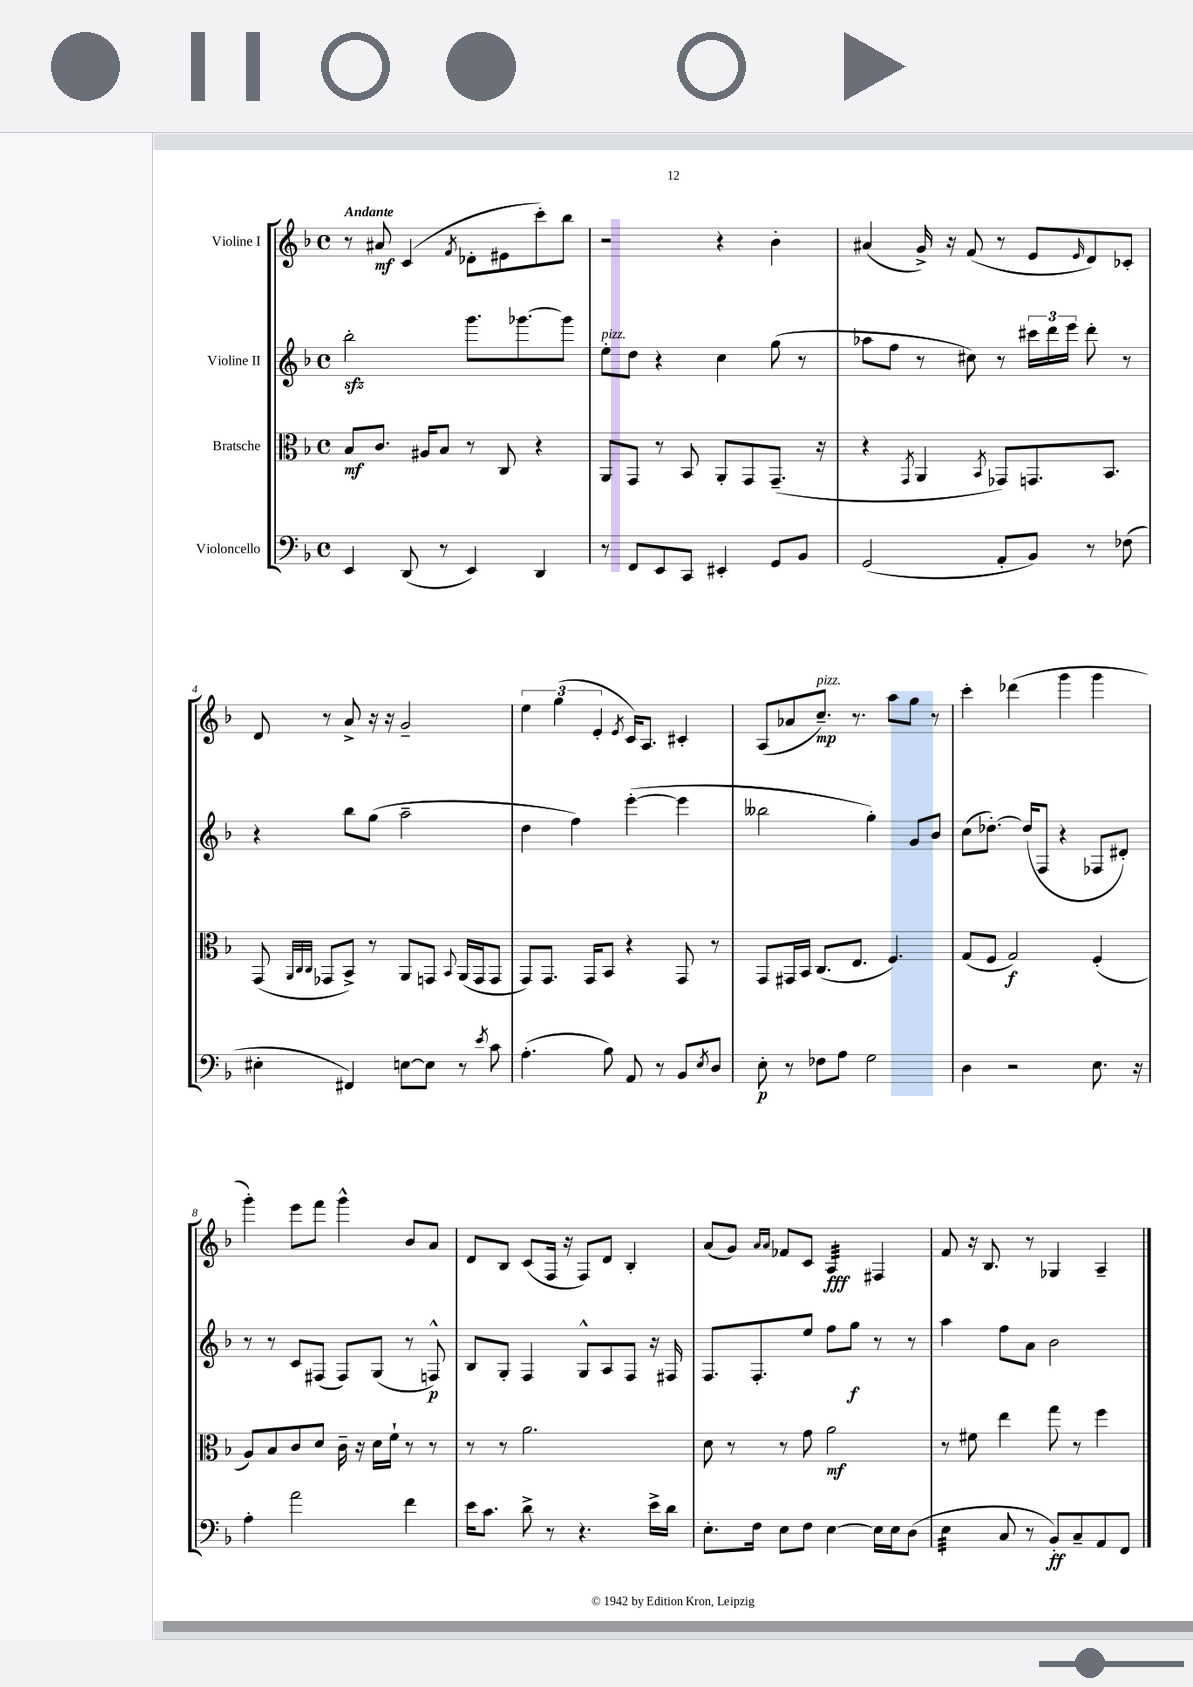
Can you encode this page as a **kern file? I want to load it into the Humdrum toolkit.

**kern	**kern	**kern	**kern
*staff4	*staff3	*staff2	*staff1
*clefF4	*clefC3	*clefG2	*clefG2
*k[b-]	*k[b-]	*k[b-]	*k[b-]
*M4/4	*M4/4	*M4/4	*M4/4
*met(c)	*met(c)	*met(c)	*met(c)
4EE	8B-	2bb-'	8r
.	8.c	.	8a#
(8DD	.	.	(4c
.	16A#	.	.
8r	8B-	.	.
.	.	.	8qf
4EE)	8r	8.ggg	8d-'
.	8C	.	8e#
.	.	[8.ggg-	.
4DD	4r	.	8ccc')
.	.	8ggg-]	8bb-
=	=	=	=
8r	8AA	8ee'	2r
8FF	8GG	8dd	.
8EE	8r	4r	.
8CC	8BB-	.	.
4EE#'	8AA'	4cc	4r
.	8GG	.	.
8GG	(8.GG~	(8gg	4b-'
8BB-	.	8r	.
.	16r	.	.
=	=	=	=
(2GG	4r	8aa-	(4a#
.	.	8ff	.
.	8qGG	.	.
.	4AA	8r	16g^)
.	.	.	16r
.	.	8cc#)	(8f
.	8qBB-	.	.
8AA'	8GG-)	8r	8r
8BB-)	8.GG	24ccc#	8e
.	.	24ddd	.
.	.	24eee	.
.	.	.	16qqe
8r	.	8ddd'	8d)
.	8.BB-	.	.
(8F-	.	8r	8c-'
=	=	=	=
4E#'	(8GG	4r	8d
.	32qqAA	.	.
.	32qqC	.	.
.	32qqC	.	.
.	8GG-	.	8r
4FF#)	8BB-^)	8bb-	8a^
.	8r	(8gg	16r
.	.	.	16r
[8E	8AA	2aa~	2g~
8E]	8GG	.	.
.	8qqBB-	.	.
8r	(16AA	.	.
.	16GG	.	.
8qe	.	.	.
8c	8GG	.	.
=	=	=	=
(4.A'	8GG)	4dd	6ee
.	8.GG	.	.
.	.	.	(6gg
.	.	4ff)	.
.	16GG	.	.
.	.	.	6e'
8B-)	8BB-	.	.
.	.	.	8qe
8AA	4r	([4eee'	16c)
.	.	.	8.A
8r	.	.	.
8BB-	8GG	4eee]	4c#'
8qE	.	.	.
8D	8r	.	.
=	=	=	=
8E'	8GG	2bb--	(8A
8r	16GG#	.	8a-
.	16BB-	.	.
8F-	(8.C	.	8.cc~)
8A	.	.	.
.	8.E	.	8.r
2G	.	4gg')	.
.	4.F)	.	8aa
.	.	8g	8gg
.	.	8b-	8r
=	=	=	=
4D	(8G	(8cc	4ccc'
.	8F	[8.dd-')	.
2r	2G)	.	(4ddd-
.	.	(16dd-]	.
.	.	8F	.
.	.	4r	4ggg
8.E	(4F'	8F-	4ggg
.	.	8d#')	.
16r	.	.	.
=	=	=	=
4A'	8A)	8r	4ggg')
.	8B-	8r	.
2a	8c	8c	8eee
.	8d	(8F#	8fff
.	16c~	8F#)	4ggg^^
.	16r	.	.
.	16d	(8G	.
.	16f`	.	.
4f	8r	8r	8b-
.	8r	8F^^)	8a
=	=	=	=
16e	8r	8B-	8d
8.c	.	.	.
.	8r	8G'	8B-
8d^	2.a	4F	(8c
8r	.	.	16F
.	.	.	16r
4.r	.	8G^^	8F)
.	.	8A	8d
.	.	8F	4B-'
16e^	.	16r	.
16d	.	16F#	.
=	=	=	=
8.E'	8d	8.F	(8a
.	8r	.	8g)
16F	.	8.F'	.
.	.	.	16qqa
.	.	.	16qqa
8E	8r	.	8f-
8F	8g	8ee	8c
[4E	2a	8ff	4A
.	.	8gg	.
16E]	.	8r	4F#
16E	.	.	.
(8D	.	8r	.
=	=	=	=
4E	8r	4aa	8f
.	8f#	.	16r
.	.	.	8.B-
8C	4ee	8ff	.
8r	.	8a	8r
8BB-')	8gg	2b-	4G-
8C~	8r	.	.
8AA	4ff	.	4A~
8FF	.	.	.
==	==	==	==
*-	*-	*-	*-
